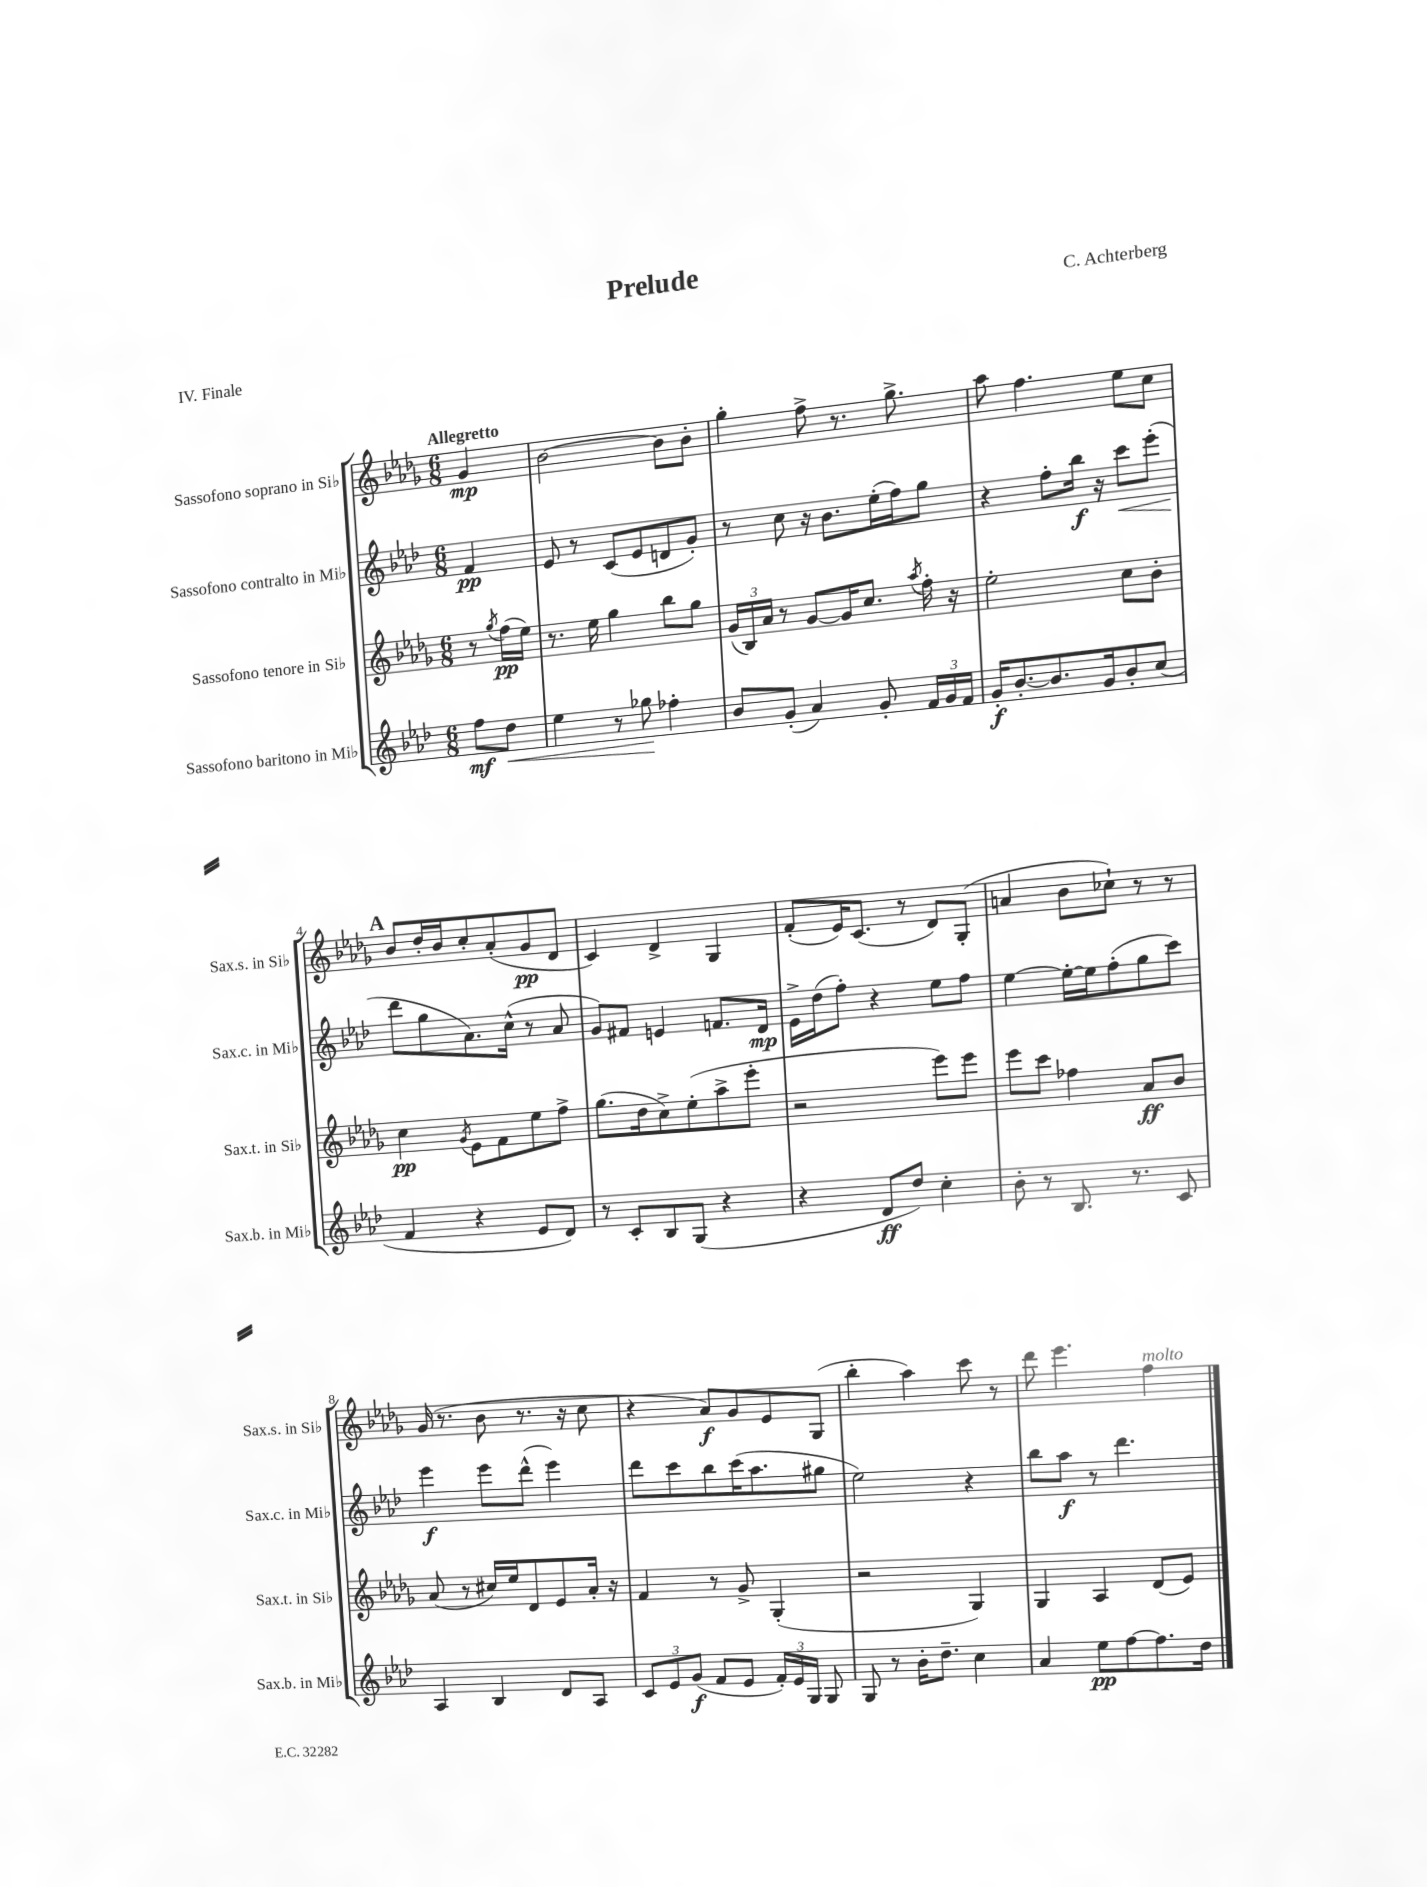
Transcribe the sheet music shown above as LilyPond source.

\header { title = "Prelude" composer = "C. Achterberg" piece = "IV. Finale" }
<<
\new StaffGroup <<
\new Staff = "s0" \with { instrumentName = "Sassofono soprano in Sib" shortInstrumentName = "Sax.s. in Sib" } {
    \clef treble \key des \major \numericTimeSignature \time 6/8 \partial 4 \tempo "Allegretto"
    \autoBeamOff ges'4\mp |
    bes'2~ bes'8[ bes'8]-. |
    ges''4-. f''8-> r8. ges''8.-> |
    aes''8 f''4. ees''8[ c''8] |
    \mark \markup { \bold "A" } bes'8[ des''16-. bes'16 c''8-. aes'8-.( ges'8\pp des'8] |
    c'4) des'4-> ges4 |
    f'8[-.( ees'16) c'8.]( r8 des'8[) ges8]-.( |
    a'4 bes'8[ ces''8]-!) r8 r8 |
    ges'16( r8. bes'8 r8. r16 c''8 |
    r4 aes'8[\f) ges'8 ees'8 ges8]( |
    bes''4-. aes''4) c'''8 r8 |
    des'''8 ees'''4. f''4^\markup { \italic "molto" } \bar "|." |
}
\new Staff = "s1" \with { instrumentName = "Sassofono contralto in Mib" shortInstrumentName = "Sax.c. in Mib" } {
    \clef treble \key aes \major \numericTimeSignature \time 6/8 \partial 4
    \autoBeamOff f'4\pp |
    ees'8 r8 c'8[( ees'8 d'8 g'8]-.) |
    r8 c''8 r16 bes'8.[ ees''16-.( f''16) g''8] |
    r4 f''8[-. bes''16]\f r16 c'''8[\< ees'''8]-.( |
    \mark \markup { \bold "A" } des'''8[\! g''8 aes'8.) c''16]-^( r8 aes'8 |
    g'8[) fis'8] e'4 f'8.[ des'16]\mp |
    ees'16[-> des''16( f''8]-.) r4 ees''8[ f''8] |
    ees''4~ ees''16[~-. ees''16 f''8-.( g''8 c'''8]) |
    ees'''4\f ees'''8[ des'''8]-^( ees'''4) |
    des'''8[ c'''8 bes''8 c'''16( aes''8. gis''8] |
    ees''2) r4 |
    bes''8[ aes''8]\f r8 des'''4. \bar "|." |
}
\new Staff = "s2" \with { instrumentName = "Sassofono tenore in Sib" shortInstrumentName = "Sax.t. in Sib" } {
    \clef treble \key des \major \numericTimeSignature \time 6/8 \partial 4
    \autoBeamOff r8 \acciaccatura { ges''8 } f''16[\pp( ees''16]) |
    r8. ees''16 ges''4 bes''8[ ges''8] |
    \tuplet 3/2 { ges'16[( bes16) aes'16] } r8 ges'8[~ ges'16 c''8.] \acciaccatura { aes''8 } f''16-. r16 |
    ees''2-. c''8[ bes'8]-. |
    \mark \markup { \bold "A" } c''4\pp \acciaccatura { ges'8 } ees'8[ f'8 ees''8 f''8]-> |
    ges''8.[( des''16 c''8->) ees''8-.( aes''8-> ees'''8]-. |
    r2 ees'''8[) ees'''8] |
    ees'''8[ c'''8] fes''4 aes'8[\ff bes'8] |
    aes'8( r8 cis''16[) ees''16 des'8 ees'8 aes'16]-. r16 |
    f'4 r8 ges'8-> ges4-.( |
    r2 ges4) |
    ges4 aes4 des'8[( ees'8]) \bar "|." |
}
\new Staff = "s3" \with { instrumentName = "Sassofono baritono in Mib" shortInstrumentName = "Sax.b. in Mib" } {
    \clef treble \key aes \major \numericTimeSignature \time 6/8 \partial 4
    \autoBeamOff f''8[\mf des''8]\< |
    ees''4 r8 ges''8\! fes''4-. |
    bes'8[ g'8]-.( aes'4) g'8-. \tuplet 3/2 { f'16[ g'16 f'16] } |
    g'16[-.\f bes'8.~-. bes'8. g'16 bes'8-. c''8]( |
    \mark \markup { \bold "A" } f'4 r4 ees'8[ des'8]) |
    r8 c'8[-. bes8 g8]( r4 |
    r4 des'8[\ff des''8]) c''4-. |
    bes'8-. r8 bes8. r8. c'8 |
    aes4 bes4 des'8[ aes8] |
    \tuplet 3/2 { c'8[ ees'8 g'8]\f( } f'8[ ees'8] \tuplet 3/2 { f'16[-.) ees'16 g16] } g8 |
    g8 r8 bes'16[-. des''8.]-- c''4 |
    aes'4 ees''8[\pp f''8~ f''8. des''16] \bar "|." |
}
>>
>>
